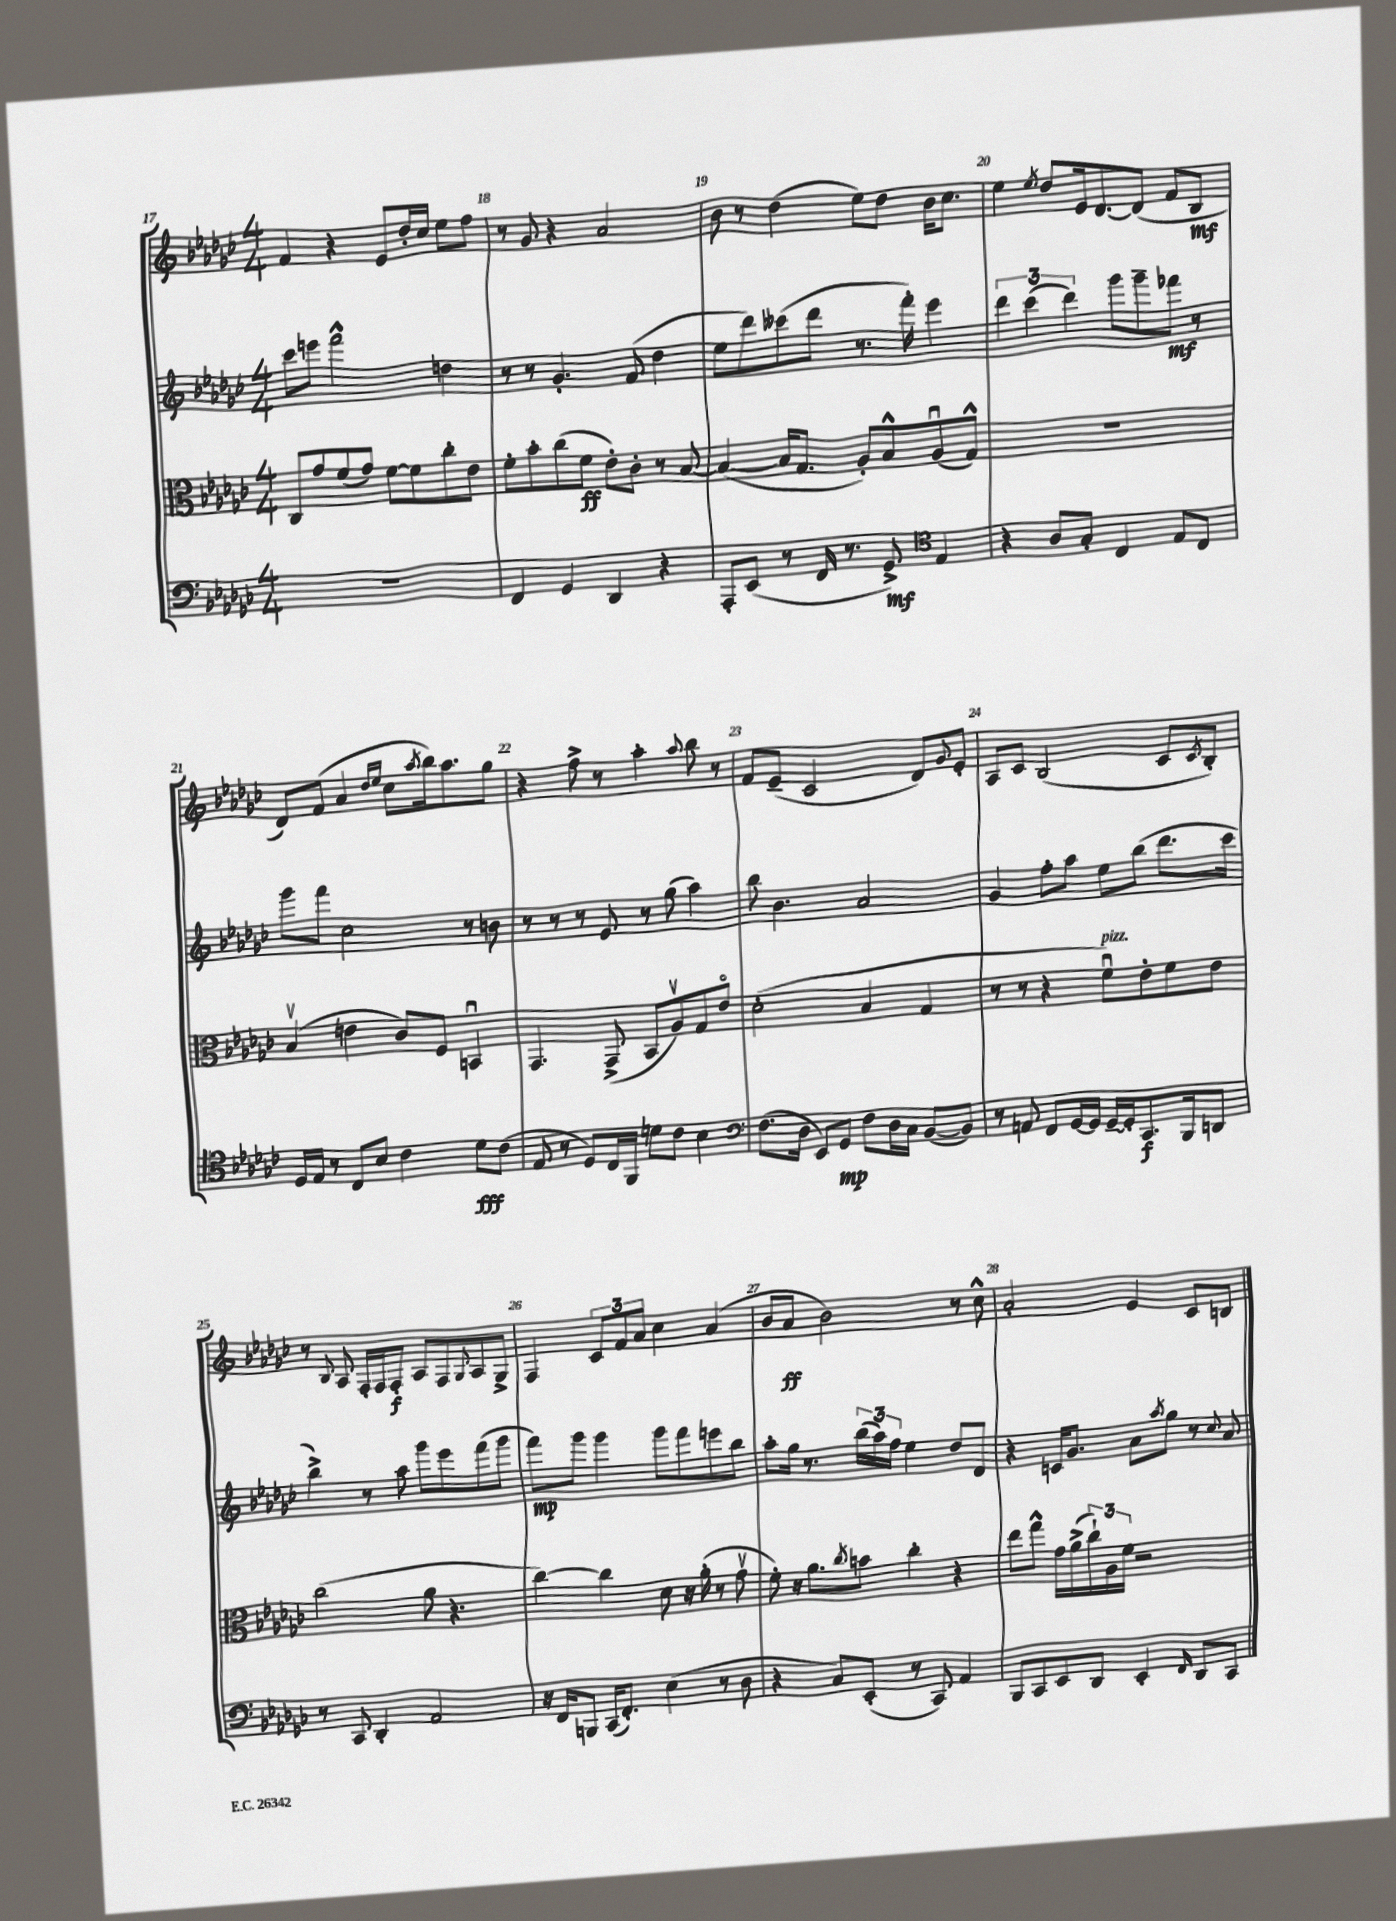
<<
\new StaffGroup <<
\new Staff = "s0" {
    \clef treble \key ges \major \numericTimeSignature \time 4/4
    f'4 r4 ees'8 des''16-. ces''16 ees''8 f''8 |
    r8 ges'8 r4 aes'2 |
    bes'8 r8 des''4( ees''8) des''8 bes'16 ces''8. |
    ees''4 \acciaccatura { ees''8 } des''8 ees'16 des'8.~ des'8( f'8 bes8\mf |
    des'8) f'8( aes'4 \grace { des''16 ees''16 } ces''8 \acciaccatura { aes''8 } bes''16) aes''8. ges''8 |
    r4 f''8-> r8 aes''4-. \appoggiatura { aes''8 } bes''8 r8 |
    f'8 ees'8--( ces'2 des'8) \appoggiatura { ges'8 } ees'8-. |
    aes8 ces'8 bes2( ces'8 \acciaccatura { ces'8 } bes8-.) |
    r8 \appoggiatura { bes8 } aes8 f16-. f16 f8-.\f aes8 f8 \appoggiatura { ges8 } aes8 ges8-> |
    f4 \tuplet 3/2 { ces'8 f'8 aes'8 } ces''4 aes'4( |
    bes'8 aes'8\ff bes'2) r8 ces''8-^ |
    aes'2-. ees'4 ces'8 b8 \bar "|." |
}
\new Staff = "s1" {
    \clef treble \key ges \major \numericTimeSignature \time 4/4
    ces'''8 e'''8 f'''2-^ d''4 |
    r8 r8 ges'4.-. f'8( des''4 |
    ees''8 des'''8) ceses'''8( des'''8 r8. f'''16-.) ees'''4 |
    \tuplet 3/2 { des'''4 ces'''4( des'''4) } ges'''8 ges'''8-- fes'''8\mf r8 |
    ges'''8 f'''8 ces''2 r8 b'8 |
    r8 r8 r8 ees'8 r8 ges''8( aes''4) |
    bes''8 bes'4. aes'2 |
    ges'4 f''8-. aes''8 ees''8 bes''8( des'''8. ces'''16 |
    bes''4->) r8 aes''8 ges'''8 ees'''8 f'''8( ges'''8 |
    f'''8\mp) ges'''8 ges'''4 ges'''8 f'''8 e'''8 bes''8 |
    aes''8-. ges''16 r8. \tuplet 3/2 { bes''16( aes''16) f''16 } ees''4 des''8 des'8 |
    r4 c'16 ges'8. aes'8 \acciaccatura { aes''8 } ges''8 r8 \appoggiatura { ces''8 } aes'8 \bar "|." |
}
\new Staff = "s2" {
    \clef alto \key ges \major \numericTimeSignature \time 4/4
    ces8 ges'8 f'8( ges'8) f'8~ f'8 ces''8-. ees'8 |
    f'8-. bes'8-. ces''8( f'8\ff ees'8-.) ces'8-. r8 bes8~ |
    bes4~( bes16 ges8. aes8-.) bes8-^ aes8\downbow( ges8-^) |
    R1 |
    bes4\upbow( e'4 ces'8) f8 b,4\downbow |
    ges,4. ges,8->( bes,8 aes8\upbow) ges8 ees'8\flageolet |
    des'2-.( bes4 ges4 |
    r8 r8 r4 f'8\downbow^\markup { \italic "pizz." }) ees'8-. f'8 ees'8 |
    ces''2( aes'8 r4. |
    ces''4~) ces''4 des'8 r16 aes'16-.( r8 ges'8\upbow |
    f'8-.) r16 aes'8. \acciaccatura { ces''8 } b'8 ces''4-. r4 |
    ees''8 ges''8-^ ges'16 aes'16->( \tuplet 3/2 { ces''16-!) aes16 f'16 } r2 \bar "|." |
}
\new Staff = "s3" {
    \clef bass \key ges \major \numericTimeSignature \time 4/4
    R1 |
    f,4 ges,4 des,4 r4 |
    aes,,8-. ees,8( r8 f,16 r8. ges,8->\mf) \clef tenor ees4 |
    r4 aes8 ges8-. ces4 ees8 ces8 |
    des16 ees16 r8 ces8 bes8 ces'4 des'8\fff ces'8( |
    ees8 r8 des8) ces16 f,16 d'8 ces'8 bes4 |
    \clef bass f8.( des16 ees,8) ges,8\mp f8 des16 ces16 bes,8~( bes,8) |
    r8 a,8 f,8 ges,16~ ges,16 ges,16~-- ges,16-. ces,8.\f bes,,16 d,8 |
    r8 ces,8 des,4-. aes,2 |
    r16 f,16 b,,8 ces,16( f,8.-.) ees4( r8 des8 |
    r4 ces8) ees,8-.( r8 ces,8) aes,4 |
    bes,,8 ces,8 ees,8 des,8 ees,4-. \grace { f,16 } des,8 ces,8 \bar "|." |
}
>>
>>
\layout { \context { \Score currentBarNumber = #17 \override BarNumber.break-visibility = ##(#f #t #t) barNumberVisibility = #all-bar-numbers-visible } }
